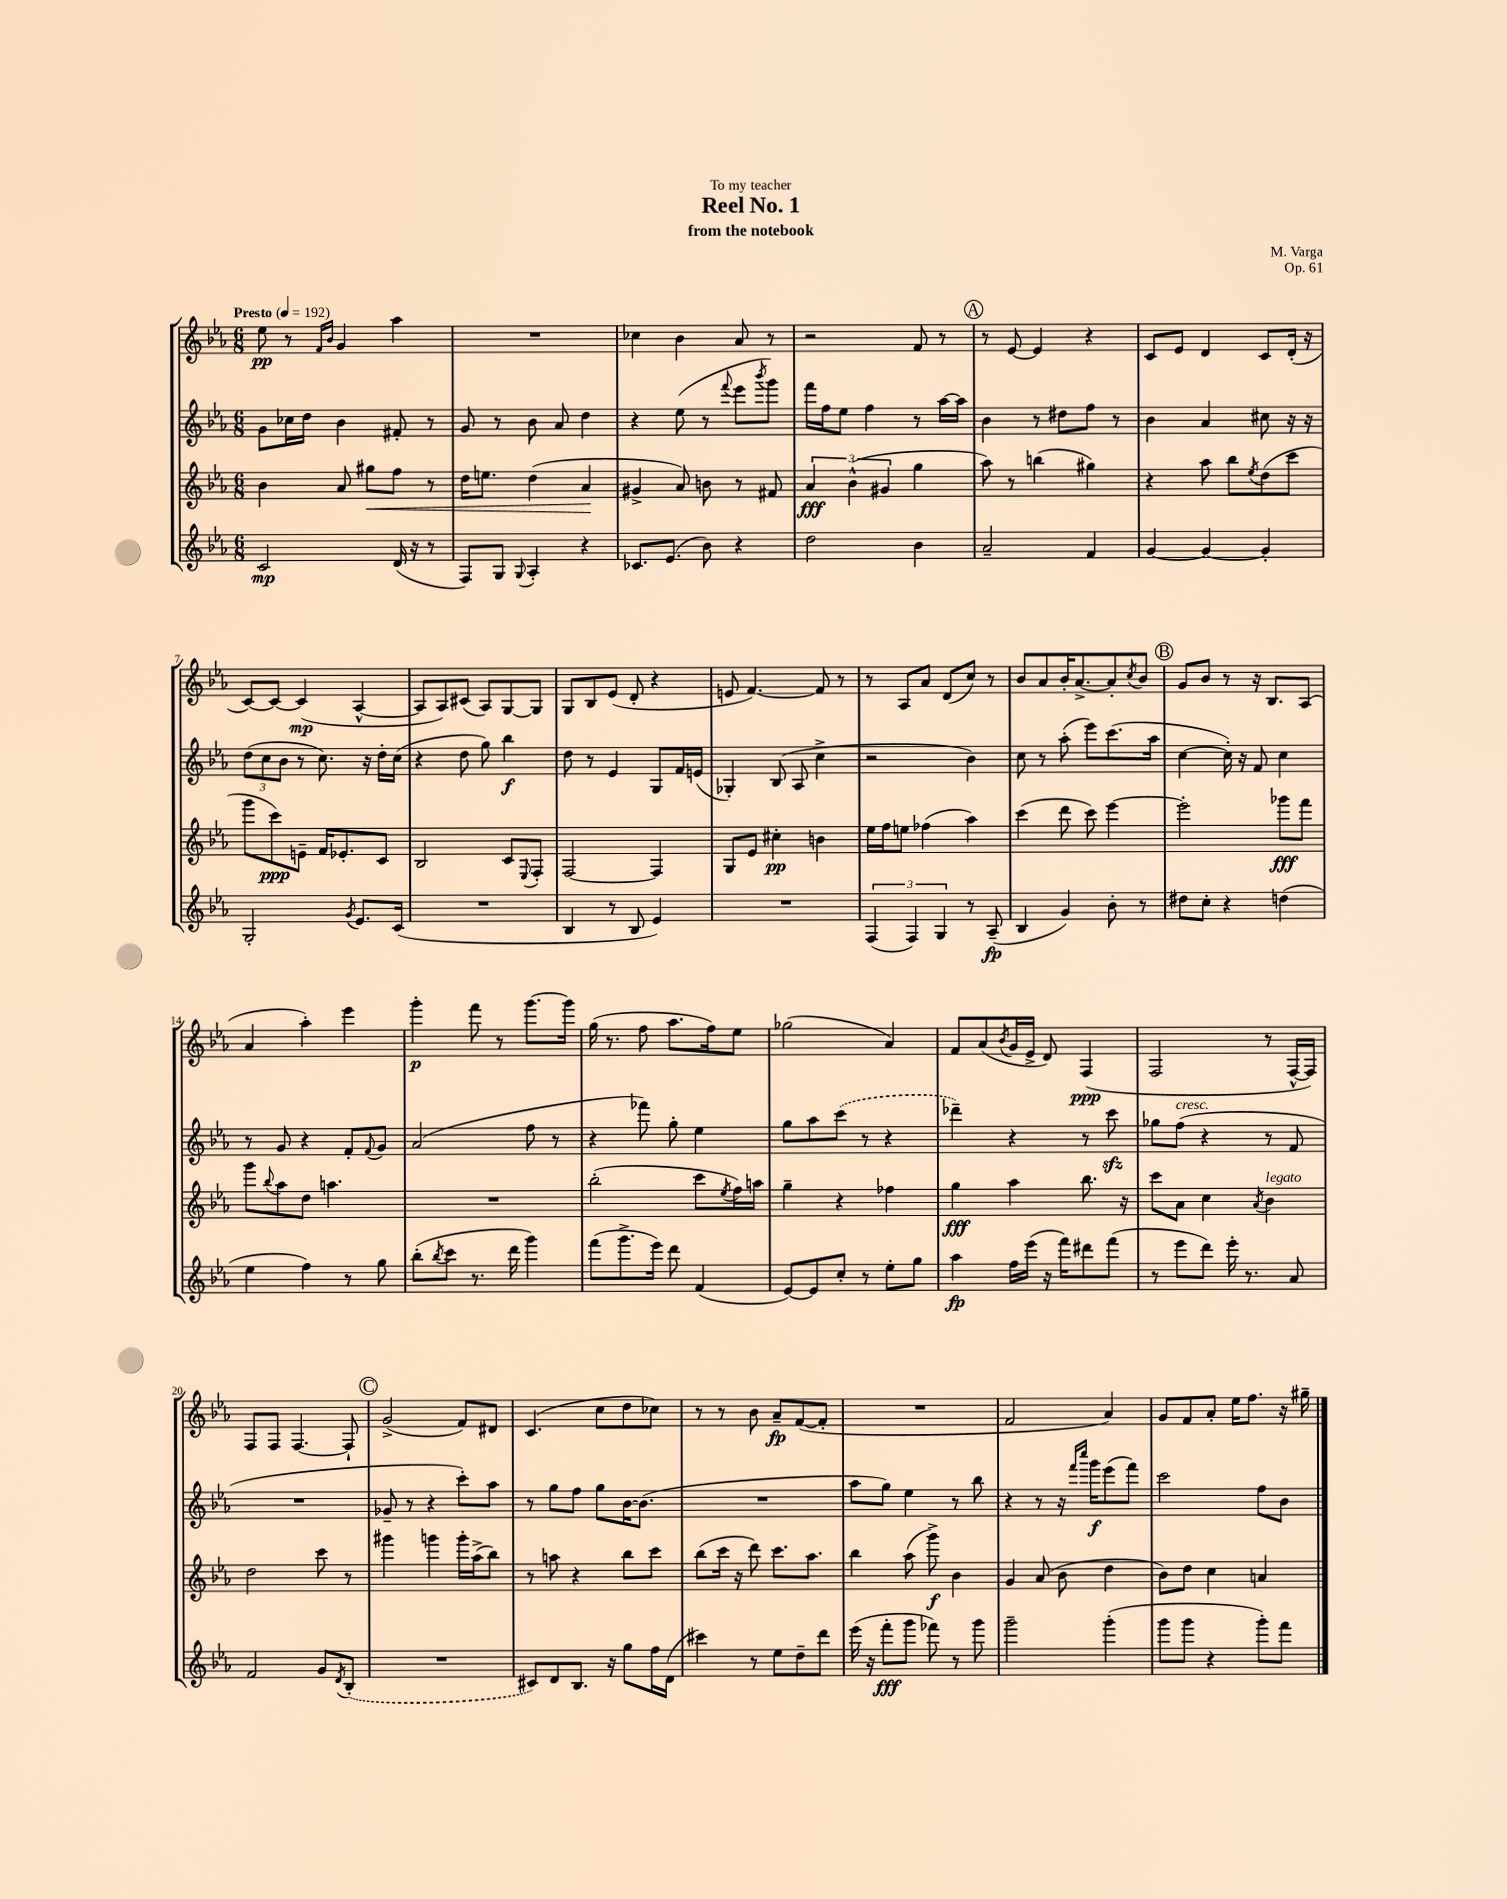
\header { title = "Reel No. 1" composer = "M. Varga" subtitle = "from the notebook" dedication = "To my teacher" opus = "Op. 61" }
<<
\new StaffGroup <<
\new Staff = "s0" {
    \clef treble \key ees \major \numericTimeSignature \time 6/8 \tempo "Presto" 4 = 192
    ees''8\pp r8 \grace { f'16 bes'16 } g'4 aes''4 |
    R2. |
    ces''4 bes'4 aes'8 r8 |
    r2 f'8 r8 |
    \mark \markup { \circle "A" } r8 ees'8~ ees'4 r4 |
    c'8 ees'8 d'4 c'8 d'16-.( r16 |
    c'8~) c'8~ c'4\mp( aes4~-^ |
    aes8 aes8) cis'8( aes8) g8~ g8 |
    g8 bes8 ees'8( d'8-. r4 |
    e'8 f'4.~) f'8 r8 |
    r8 aes8 aes'8 d'8( c''8) r8 |
    bes'8 aes'8 bes'16-. aes'8.~-> aes'8-. \acciaccatura { c''8 } bes'8 |
    \mark \markup { \circle "B" } g'8 bes'8 r8 r16 bes8. aes8( |
    aes'4 aes''4-.) ees'''4 |
    g'''4-.\p f'''8 r8 g'''8.~ g'''16 |
    g''16( r8. f''8 aes''8. f''16) ees''8 |
    ges''2( aes'4) |
    f'8 aes'8( \acciaccatura { bes'8 } g'16 ees'16-> d'8) f4\ppp( |
    f2 r8 f16~-^ f16) |
    f8 f8 f4.~ f8-! |
    \mark \markup { \circle "C" } g'2->( f'8) dis'8 |
    c'4.( c''8 d''8 ces''8) |
    r8 r8 bes'8 aes'8--\fp f'8~( f'8-. |
    R2. |
    f'2 aes'4) |
    g'8 f'8 aes'8-. ees''16 f''8. r16 gis''16-- \bar "|." |
}
\new Staff = "s1" {
    \clef treble \key ees \major \numericTimeSignature \time 6/8
    g'8 ces''16 d''16 bes'4 fis'8-. r8 |
    g'8 r8 bes'8 aes'8 d''4 |
    r4 ees''8( r8 \appoggiatura { f'''8 } ees'''8 \acciaccatura { bes'''8 } g'''8) |
    f'''16 f''16 ees''8 f''4 r8 aes''16~ aes''16 |
    \mark \markup { \circle "A" } bes'4 r8 dis''8 f''8 r8 |
    bes'4 aes'4 cis''8 r16 r16 |
    \tuplet 3/2 { d''8( c''8 bes'8 } r8 c''8.) r16 d''16-. c''16( |
    r4 d''8 g''8) bes''4\f |
    d''8 r8 ees'4 g8 f'16 e'16( |
    ges4-.) bes8( aes8 c''4-> |
    r2 bes'4) |
    c''8 r8 aes''8-.( ees'''8) c'''8.( aes''16 |
    \mark \markup { \circle "B" } c''4~ c''16-.) r16 f'8 c''4 |
    r8 g'8 r4 f'8-. \appoggiatura { f'8 } g'8 |
    aes'2( f''8 r8 |
    r4 fes'''8) g''8-. ees''4 |
    g''8 aes''8 \once \slurDashed c'''8( r8 r4 |
    des'''4--) r4 r8 c'''8\sfz |
    ges''8 f''8^\markup { \italic "cresc." }( r4 r8 f'8 |
    R2. |
    \mark \markup { \circle "C" } ges'8-- r8 r4 c'''8-.) aes''8 |
    r8 g''8 f''8 g''8 bes'16~ bes'8.( |
    R2. |
    aes''8 g''8) ees''4 r8 bes''8 |
    r4 r8 r16 \grace { f'''16 c''''16 } g'''16\f ees'''8( f'''8) |
    c'''2 f''8 bes'8 \bar "|." |
}
\new Staff = "s2" {
    \clef treble \key ees \major \numericTimeSignature \time 6/8
    bes'4 aes'8 gis''8\< f''8 r8 |
    d''16 e''8. d''4( aes'4\! |
    gis'4-> aes'8) b'8 r8 fis'8 |
    \tuplet 3/2 { aes'4\fff bes'4-^( gis'4 } g''4 |
    \mark \markup { \circle "A" } aes''8) r8 b''4( gis''4) |
    r4 aes''8 bes''8 \acciaccatura { ees''8 } d''8( c'''8 |
    g'''8 c'''8\ppp) e'8-- f'16 ees'8.-. c'8 |
    bes2 c'8 \appoggiatura { ees8 } f8-. |
    f2~ f4 |
    g8 ees'8 cis''4-.\pp b'4 |
    ees''16 f''16 e''8 fes''4( aes''4) |
    c'''4( d'''8 c'''8) ees'''4~ |
    \mark \markup { \circle "B" } ees'''2-. ges'''8\fff f'''8 |
    g'''8 \appoggiatura { bes''8 } aes''8 d''8 a''4. |
    R2. |
    bes''2-.( c'''8 \acciaccatura { ees''8 } f''16) a''16 |
    g''4-- r4 fes''4 |
    g''4\fff aes''4 bes''8. r16 |
    c'''8 aes'8 c''4 \acciaccatura { aes'8 } bes'4^\markup { \italic "legato" } |
    d''2 c'''8 r8 |
    \mark \markup { \circle "C" } gis'''4 g'''4 g'''16-. aes''16->( bes''8) |
    r8 a''8 r4 bes''8 c'''8 |
    bes''8( c'''16 r16 d'''8) c'''8. aes''8. |
    bes''4 aes''8( g'''8->\f) bes'4 |
    g'4 aes'8( bes'8 d''4 |
    bes'8) d''8 c''4 a'4 \bar "|." |
}
\new Staff = "s3" {
    \clef treble \key ees \major \numericTimeSignature \time 6/8
    c'2\mp d'16( r16 r8 |
    f8) g8 \appoggiatura { g8 } aes4-. r4 |
    ces'8. ees'8.( bes'8) r4 |
    d''2 bes'4 |
    \mark \markup { \circle "A" } aes'2-- f'4 |
    g'4~ g'4~ g'4-. |
    g2-. \acciaccatura { g'8 } ees'8. c'16( |
    R2. |
    bes4 r8 bes8 ees'4) |
    R2. |
    \tuplet 3/2 { f4( f4) g4 } r8 aes8--\fp( |
    bes4 g'4) bes'8-. r8 |
    \mark \markup { \circle "B" } dis''8 c''8-. r4 d''4( |
    ees''4 f''4) r8 g''8 |
    bes''8-.( \acciaccatura { bes''8 } c'''8 r8. d'''16 g'''4) |
    f'''8( g'''8.-> ees'''16) d'''8 f'4( |
    ees'8~) ees'8 c''8-. r8 ees''8-. g''8 |
    aes''4\fp f''16 ees'''16( r16 f'''16) dis'''8 f'''8( |
    r8 ees'''8 d'''8) ees'''16-. r8. aes'8 |
    f'2 g'8 \acciaccatura { d'8 } \once \slurDashed bes8-.( |
    \mark \markup { \circle "C" } R2. |
    cis'8) d'8 bes8. r16 g''8 f''16 d'16( |
    cis'''4) r8 ees''8 d''8-- d'''8 |
    ees'''16( r16 f'''8-.\fff g'''8 fes'''8) r8 g'''8 |
    g'''2-- g'''4-.( |
    g'''8 g'''8 r4 g'''8-.) f'''8 \bar "|." |
}
>>
>>
